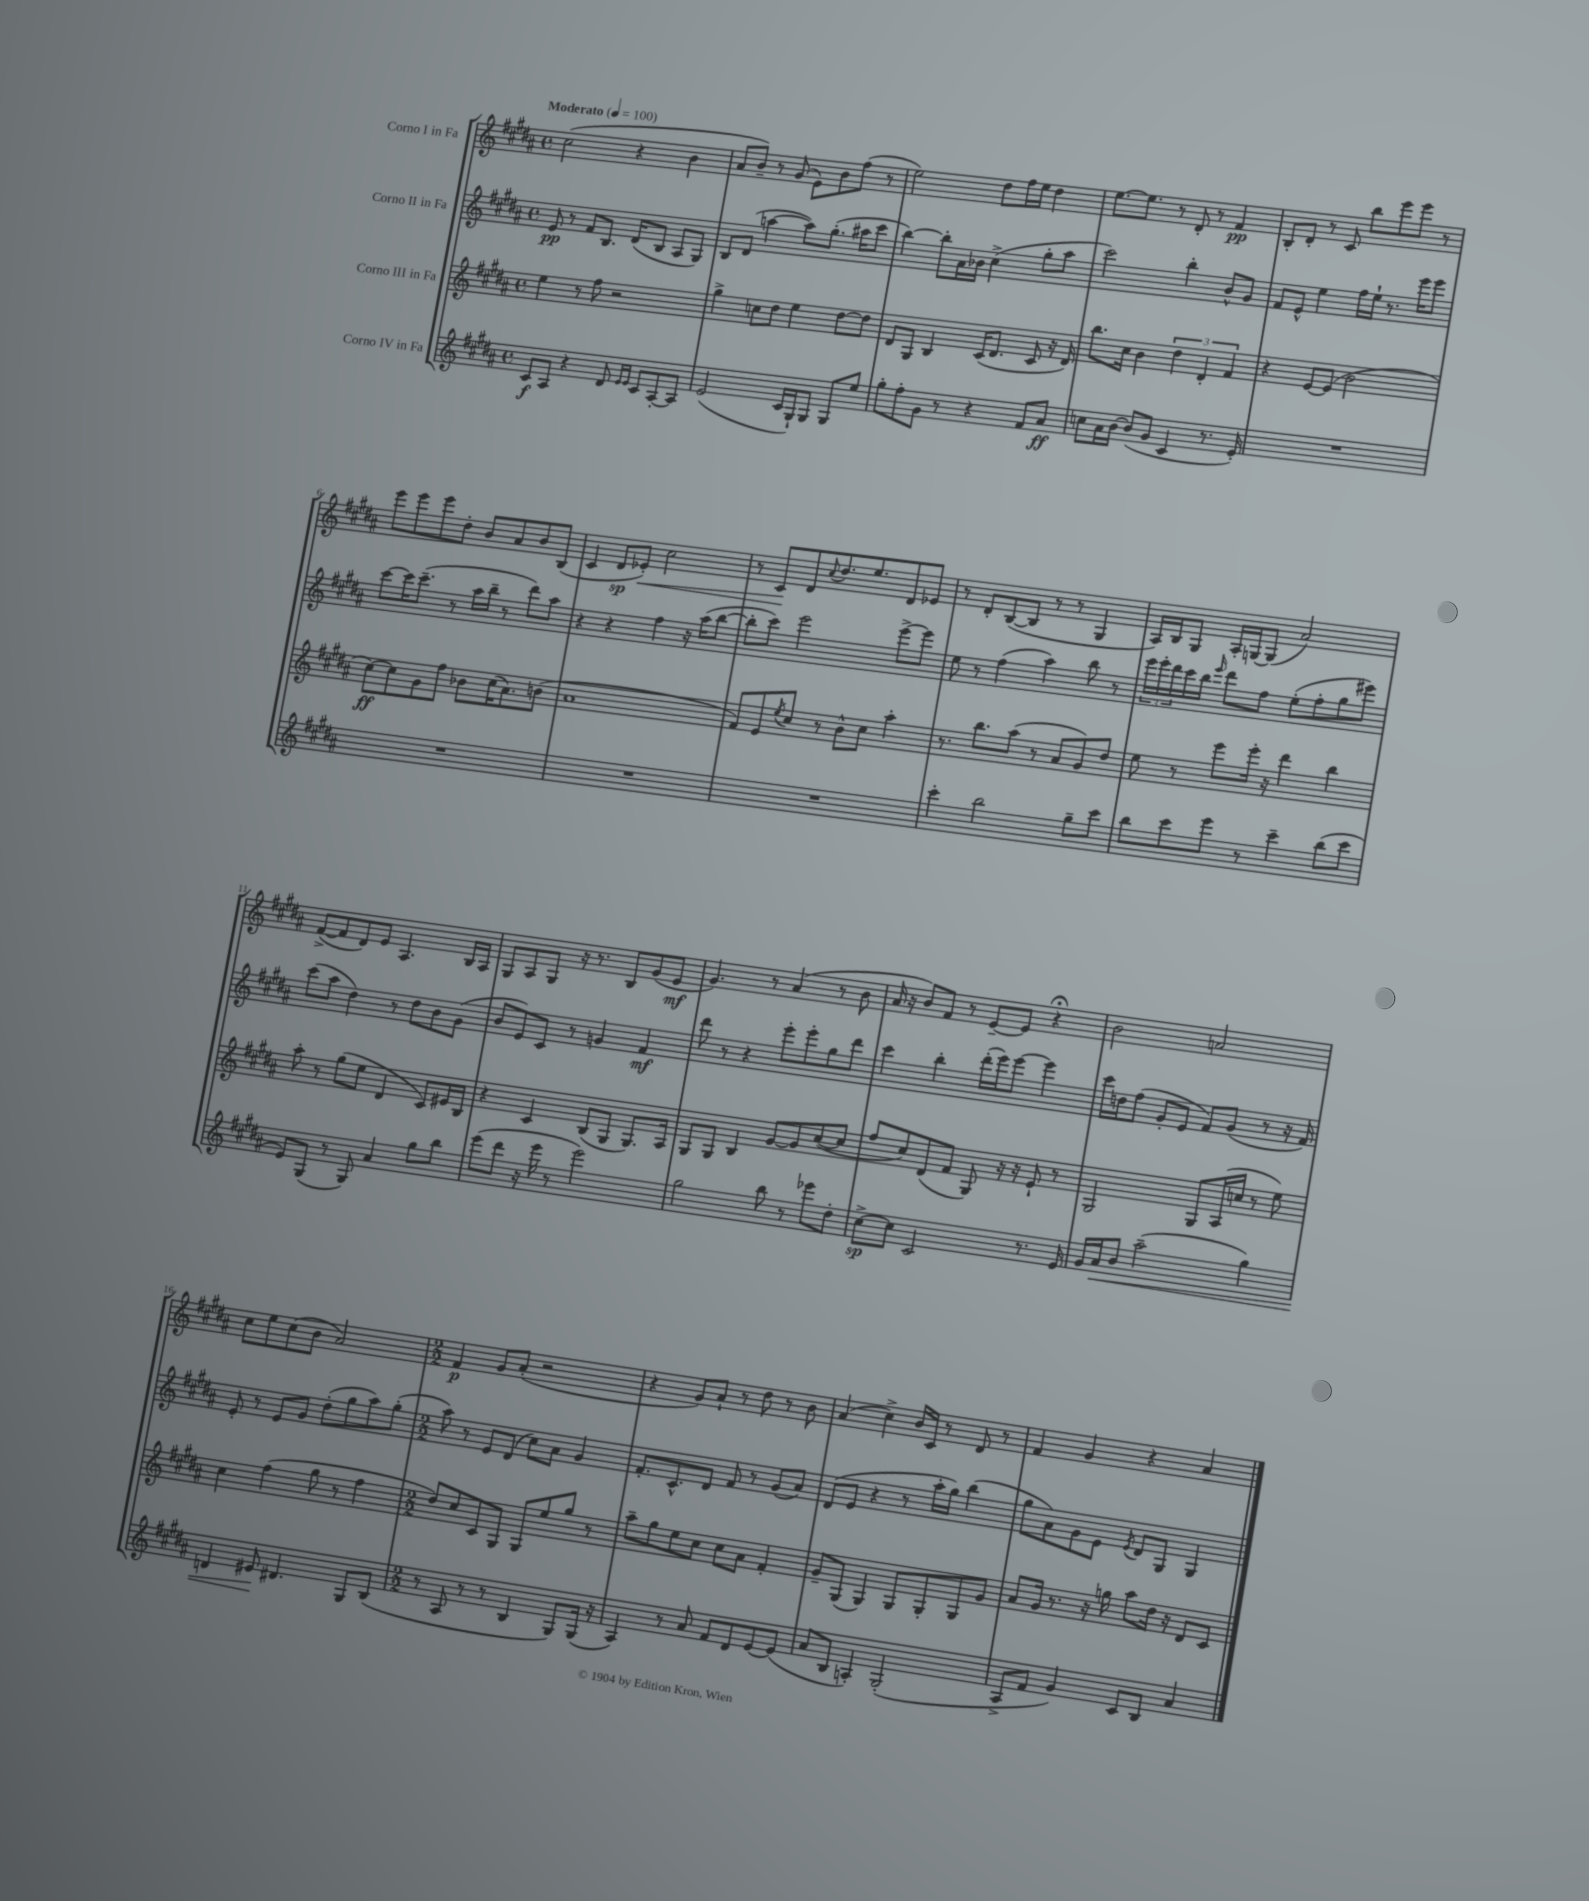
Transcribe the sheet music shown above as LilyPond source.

<<
\new StaffGroup <<
\new Staff = "s0" \with { instrumentName = "Corno I in Fa" } {
    \clef treble \key b \major \defaultTimeSignature \time 4/4 \tempo "Moderato" 4 = 100
    cis''2( r4 b'4 |
    ais'8 b'8--) r8 gis'8( e'8) b'8 fis''8( r8 |
    e''2) dis''8 fis''16 e''16 dis''4 |
    e''8.~ e''8. r8 dis'8-. r8 fis'4\pp |
    b8-. dis'8-. r8 cis'8 b''8 e'''8 e'''8 r8 |
    e'''8 e'''8 e'''8 dis''8-. b'8 ais'8 b'8 b8( |
    cis'4 dis'8\sp ees'8-.\<) cis''2 |
    r8 cis'8\! dis'8 \appoggiatura { cis''8 } dis''8. e''8. dis'8 ees'8 |
    r8 dis'8-. b8~( b8 r8 r8 gis4 |
    ais16) b16 gis8 ais16-. g16~ g8( ais'2) |
    fis'8~->( fis'8 dis'8) e'8 ais4. b16 ais16 |
    gis8 ais8 gis8 r16 r8. b8 gis'8( e'8\mf |
    gis'4.) r8 ais'4( r8 b'8 |
    ais'16 r16 b'8) fis'8 r8 e'8~-- e'8 r4\fermata |
    b'2 a'2 |
    cis''8 e''8 cis''8( b'8 ais'2) |
    \numericTimeSignature \time 2/2 fis'4\p gis'8 ais'8-.( r2 |
    r4 gis'8) ais'8-! r8 dis''8 r8 b'8 |
    ais'4( cis''4->) b'16 cis'16 r8 dis'8 r8 |
    fis'4 gis'4 r4 ais'4 \bar "|." |
}
\new Staff = "s1" \with { instrumentName = "Corno II in Fa" } {
    \clef treble \key b \major \defaultTimeSignature \time 4/4
    e'8\pp r8 fis'8 b8. dis'16( b8 ais8 gis8) |
    b8 dis'8( a''4~ a''8) gis''8.-.( ais''16 cis'''8 |
    b''4~) b''8-. ais'16 bes'16 cis''4->( gis''8-. ais''8 |
    cis'''2) b''4-. b'8-^ gis'8 |
    fis'8 e'8-^ e''4 fis''16 e''16-! r8. e'''16 e'''8 |
    cis'''8~ cis'''16 cis'''8.--( r8 ais''16 b''16-- r8 dis'''8) ais''8 |
    r4 r4 fis''4 r16 ais''16( b''8~ |
    b''8-. cis'''8) e'''2 e'''8~-> e'''8 |
    e''8 r8 fis''4( ais''4) b''8 r8 |
    \tuplet 3/2 { e'''16 e'''16-. dis'''16 } cis'''16 b''16 \grace { e'''16 } dis'''8 fis''8 e''8-.( fis''8-. gis''8 eis'''8) |
    cis'''8( ais''8 dis''4) r8 dis''8 b'8 gis'8( |
    b'8 e'8) cis'8 r8 g'4 fis'4\mf |
    dis'''8 r8 r4 e'''8-. e'''8-. gis''8 dis'''8 |
    cis'''4 b''4-. dis'''16-.( e'''16) e'''8~ e'''4 |
    cis'''16 d''16 fis''8( gis'8-. e'8 fis'8) gis'8( r8 r16 fis'16) |
    e'8-. r8 e'8 gis'8 dis''8-.( gis''8 ais''8) gis''8-.( |
    \numericTimeSignature \time 2/2 ais''8) r8 e'8 dis'8( cis''8) ais'8 gis'4 |
    fis'8.-. cis'8.-^ dis'8 fis'8 r8 gis'8( ais'8) |
    dis'8( e'8 r4 r8 ais''16-. gis''16) b''4( |
    gis''8 ais'8) gis'8 e'8 \acciaccatura { e'8 } dis'8 gis8 gis4 \bar "|." |
}
\new Staff = "s2" \with { instrumentName = "Corno III in Fa" } {
    \clef treble \key b \major \defaultTimeSignature \time 4/4
    e''4 r8 fis''8 r2 |
    gis''4-> c''8 dis''8 e''4 dis''8~ dis''8 |
    dis'8 gis8 b4 cis'16( dis'8. cis'8 r16 dis'16) |
    b''8. cis''16 b'4 \tuplet 3/2 { dis''4 dis'4-. fis'4 } |
    r4 e'8~ e'8( b'2 |
    cis''8~\ff) cis''8 gis'8 fis''8 bes'8 cis''16( ais'8.) b'8( |
    ais'1 |
    fis'8) e'8 \acciaccatura { e''8 } cis''8 r8 b'8-^ cis''8 ais''4-. |
    r8. b''8. ais''8( r8 ais'8 gis'8) dis''8 |
    e''8 r8 e'''8 e'''16-. r16 dis'''4 b''4 |
    ais''8-. r8 gis''8( e''8 dis'4 cis'8) eis'16 b16 |
    r4 cis'4 b8( gis8 gis8.) ais16 |
    gis8 gis8 b4 gis'8~ gis'8 cis''8~( cis''8 |
    fis''8 cis''8) dis'8( fis'8 gis8) r16 r16 e'8-! r8 |
    gis2 gis8 ais16( c''16 r8 e''8) |
    cis''4 fis''4( gis''8 r8 fis''4 |
    \numericTimeSignature \time 2/2 dis''8) cis''8 cis'8 gis8 gis8 e''8 gis''8 r8 |
    ais''8-- gis''8 e''8 cis''8 cis''8 ais'8 fis'4-. |
    gis'8-- gis8( gis4) gis8 gis8-. gis8 gis'8 |
    ais'8 gis'16 r8. r16 g''16 ais''8 dis''16 r16 dis'8 cis'8 \bar "|." |
}
\new Staff = "s3" \with { instrumentName = "Corno IV in Fa" } {
    \clef treble \key b \major \defaultTimeSignature \time 4/4
    cis'8\f ais8 r4 dis'8 \grace { e'16 e'16 } cis'8 ais8~-. ais8 |
    e'2( cis'16 gis16-!) gis8 gis8 e''8 |
    gis''8-. fis''8-. gis'8 r8 r4 fis'8 ais'8\ff |
    c''8 ais'16 b'16~ b'8( gis'8 cis'4 r8. e'16-.) |
    R1 |
    R1 |
    R1 |
    R1 |
    cis'''4-. b''2 gis''8-- cis'''8 |
    b''8 cis'''8 e'''8 r8 cis'''4-- b''8( cis'''8 |
    e'8) gis8( r8 gis8) ais'4 gis''8 b''8 |
    e'''8( dis'''8 r16 e'''16 r8 e'''2) |
    gis''2 b''8 r8 ees'''8 dis''8-. |
    cis''8~->\sp cis''8 cis'2 r8. e'16 |
    gis'16 ais'16\< b'8 ais''2--( gis''4) |
    d'4 eis'8\! dis'4. gis8 b8( |
    \numericTimeSignature \time 2/2 r8 ais8 r8 r8 b4 gis8) gis16( r16 |
    ais4) r8 ais'8 fis'8 dis'8 e'8~ e'8( |
    ais'8 b8 a4-.) gis2-.( |
    ais8-> fis'8 gis'4) cis'8 b8 ais'4 \bar "|." |
}
>>
>>
